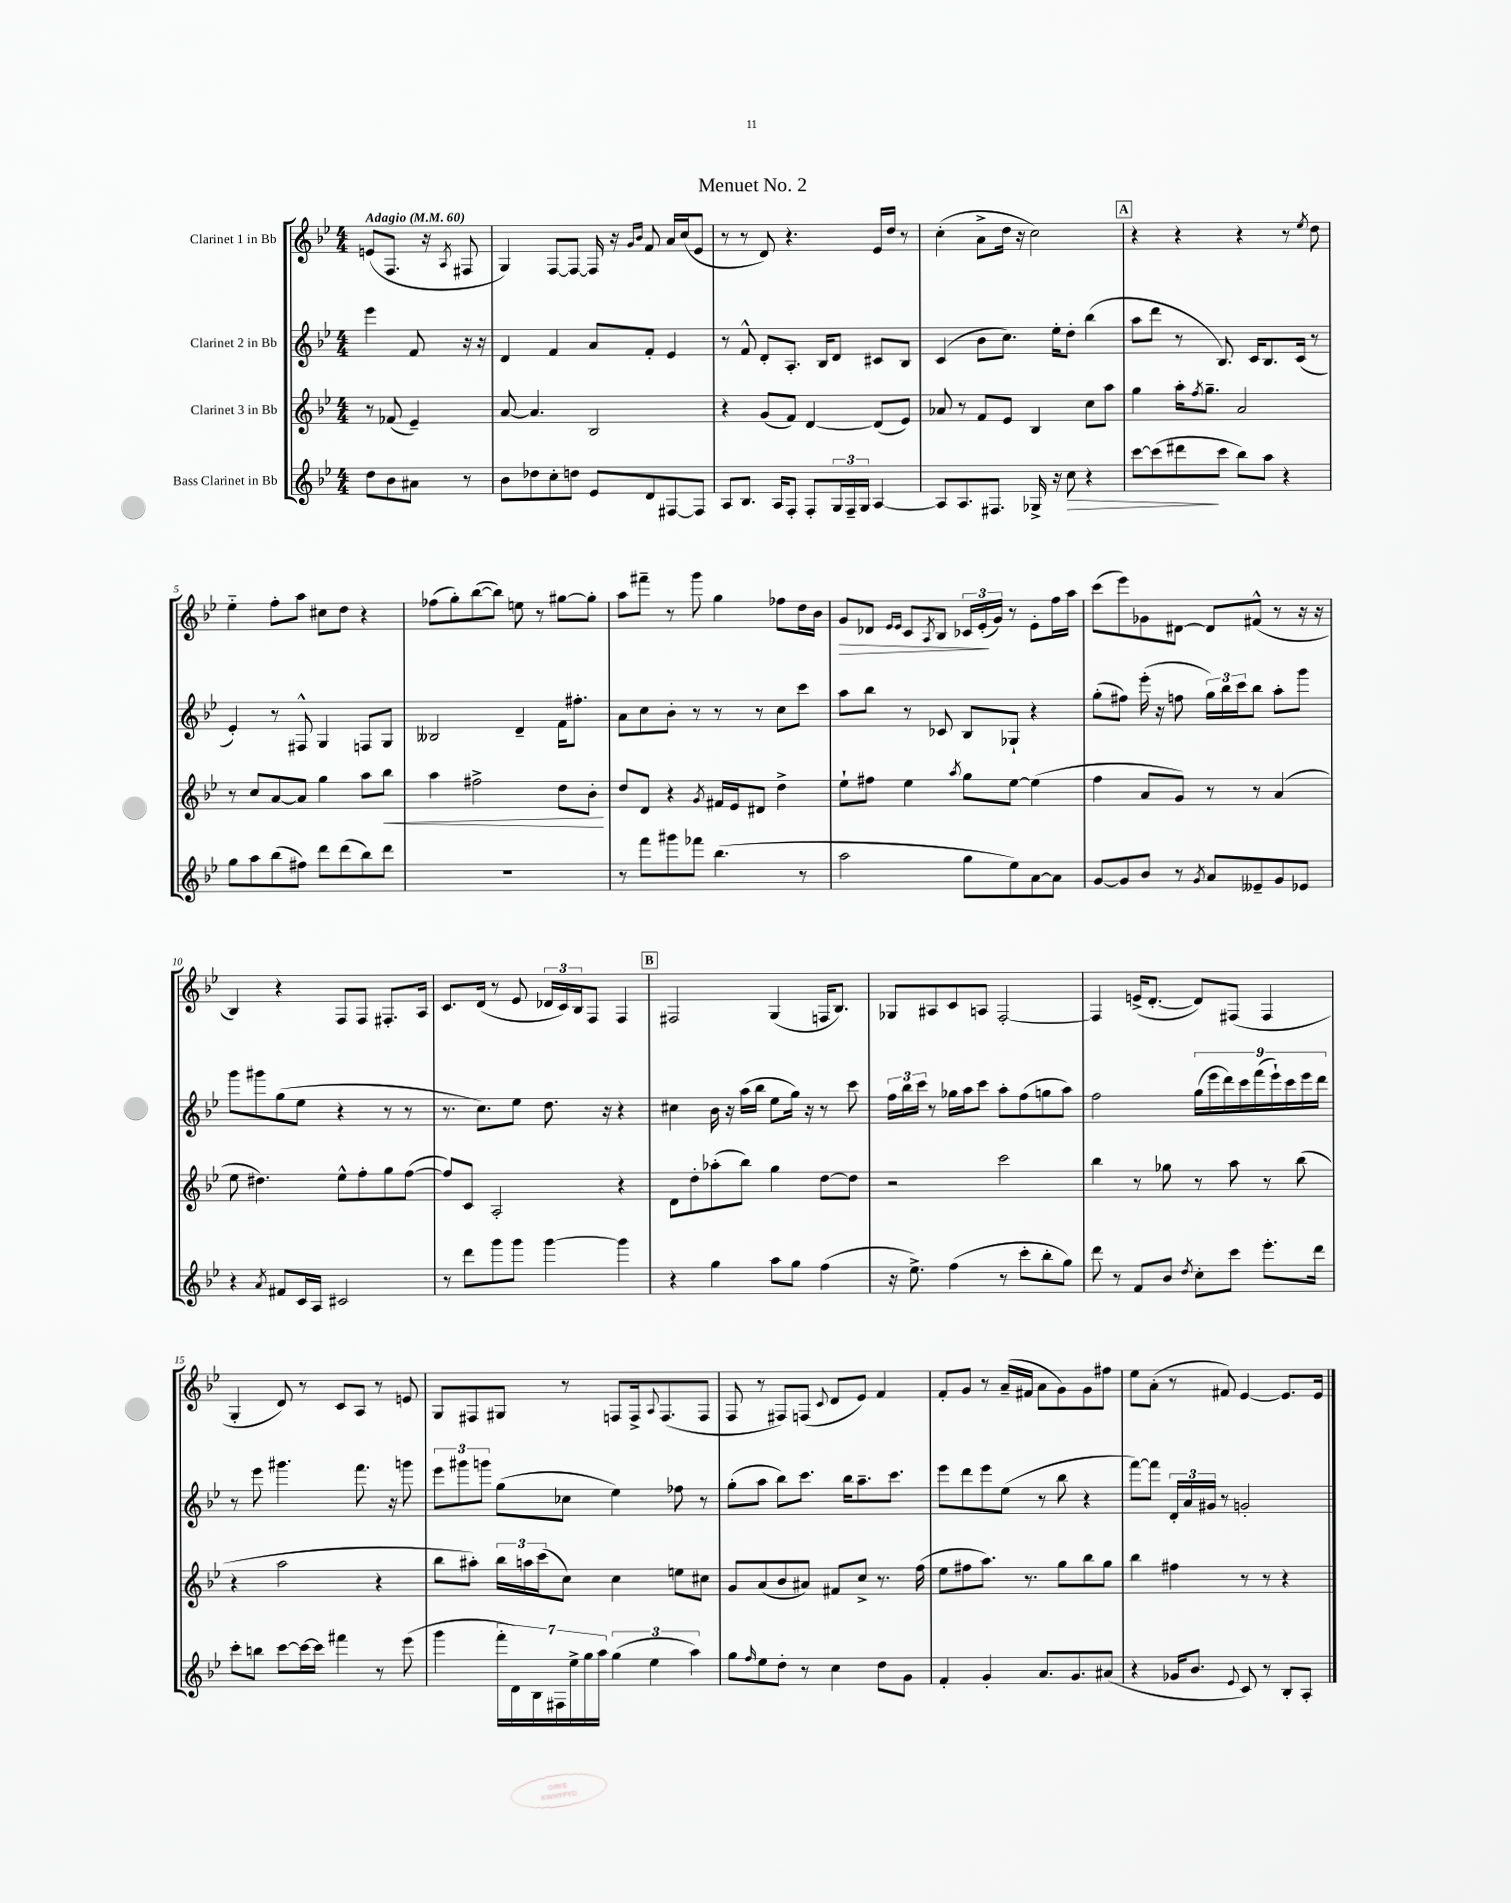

**kern	**dynam	**kern	**dynam	**kern	**kern	**dynam
*part4	*part4	*part3	*part3	*part2	*part1	*part1
*staff4	*staff4	*staff3	*staff3	*staff2	*staff1	*staff1
*I"Bass Clarinet in Bb	*	*I"Clarinet 3 in Bb	*	*I"Clarinet 2 in Bb	*I"Clarinet 1 in Bb	*
*clefG2	*	*clefG2	*	*clefG2	*clefG2	*
*k[b-e-]	*	*k[b-e-]	*	*k[b-e-]	*k[b-e-]	*
*M4/4	*	*M4/4	*	*M4/4	*M4/4	*
*MM60	*	*MM60	*	*MM60	*MM60	*
=	=	=	=	=	=	=
!	!	!	!	!	!LO:TX:a:B:t=Adagio	!
8dd\L	.	8r	.	4eee-\	(8en/L	.
8b-\	.	(8f-X/	.	.	8.F/J	.
8a#X\J	.	4e-~/)	.	8f/	.	.
.	.	.	.	.	16r	.
.	.	.	.	.	8qA/	.
8r	.	.	.	16r	8F#X/	.
.	.	.	.	16r	.	.
=1	=1	=1	=1	=1	=1	=1
8b-\L	.	[8a/	.	4d/	4G/)	.
8dd-X\	.	4.a/]	.	.	.	.
8cc'\	.	.	.	4f/	[8F/L	.
8ddn\J	.	.	.	.	8F/J_	.
8e-/L	.	2B-/	.	8a/L	16F/]	.
.	.	.	.	.	16r	.
.	.	.	.	.	16qqg/LL	.
.	.	.	.	.	16qqb-/JJ	.
8d/	.	.	.	8f'/J	8f/	.
[8F#X/	.	.	.	4e-/	16a/LL	.
.	.	.	.	.	(16cc/J	.
8F#/J]	.	.	.	.	8e-/J	.
=2	=2	=2	=2	=2	=2	=2
8A/L	.	4r	.	8r	8r	.
8.B-/J	.	.	.	8f^^/	8r	.
.	.	(8g/L	.	8d'/L	8d/)	.
16A/KL	.	.	.	.	.	.
8F'/J	.	8f/J)	.	8.A'/J	4.r	.
8F'/L	.	[4d/	.	.	.	.
.	.	.	.	16B-/KL	.	.
24G/L	.	.	.	8d/J	.	.
24F~/	.	.	.	.	.	.
24G/JJ	.	.	.	.	.	.
[4A/	.	(8d/L]	.	8c#X/L	16e-/LL	.
.	.	.	.	.	16dd/JJ	.
.	.	8e-/J)	.	8B-/J	8r	.
=3	=3	=3	=3	=3	=3	=3
8A/L]	.	8a-X/	.	(4c/	(4cc'\	.
8.A/	.	8r	.	.	.	.
.	.	8f/L	.	8b-\L	8a^\L	.
8.F#X/J	.	.	.	.	.	.
.	.	8e-/J	.	8.cc\J)	16dd\Jk	.
.	.	.	.	.	16r	.
16G-X^/	.	4B-/	.	.	2cc\)	.
16r	.	.	.	16ee-'\KL	.	.
!	!LO:HP:b	!	!	!	!	!
8cc\	>	.	.	8dd'\J	.	.
4r	.	8cc\L	.	(4bb-\	.	.
.	.	8aa\J	.	.	.	.
!!LO:REH:place=s1:t=A
=4	=4	=4	=4	=4	=4	=4
[8ccc\L	.	4gg\	.	8aa\L	4r	.
(8ccc\]	.	.	.	8ddd\J	.	.
8ddd#X\	.	16aa'\KL	.	8r	4r	.
.	.	8qff/	.	.	.	.
.	.	8.gg~\J	.	.	.	.
8ccc\J	]	.	.	8.B-/)	.	.
8bb-\L)	.	2a/	.	.	4r	.
.	.	.	.	16c/KL	.	.
8aa\J	.	.	.	8.B-/	.	.
4r	.	.	.	.	8r	.
.	.	.	.	(16c/Jk	.	.
.	.	.	.	.	8qee-/	.
.	.	.	.	8r	8dd\	.
!!LO:LB:g=z
=5	=5	=5	=5	=5	=5	=5
8gg\L	.	8r	.	4e-'/)	4ee-\	.
8aa\	.	8cc/L	.	.	.	.
(8bb-\	.	[8a/	.	8r	8ff'\L	.
8ff#X\J)	.	8a/J]	.	8F#X^^/	8aa\J	.
8ddd\L	.	4gg\	.	4G/	8cc#X\L	.
(8ddd\	.	.	.	.	8dd\J	.
8bb-\)	.	8aa\L	.	8Fn/L	4r	.
!	!	!	!LO:HP:b	!	!	!
8ddd\J	.	8bb-\J	<	8G/J	.	.
=6	=6	=6	=6	=6	=6	=6
1r	.	4aa\	.	2B--X/	(8ff-X\L	.
.	.	.	.	.	8gg'\)	.
.	.	2ff#X^\	.	.	([8bb-\	.
.	.	.	.	.	8bb-\J])	.
.	.	.	.	4d~/	8een\	.
.	.	.	.	.	8r	.
.	.	8dd\L	.	16f\KL	[8gg#X\L	.
.	.	.	.	8.ff#X'\J	.	.
.	.	8b-'\J	.	.	8gg#'\J]	.
.	.	.	[	.	.	.
=7	=7	=7	=7	=7	=7	=7
8r	.	8dd/L	.	8a\L	8aa\L	.
8fff\L	.	8d/J	.	8cc\	8fff#X~\J	.
8ggg#X\	.	4r	.	8b-'\J	8r	.
8fff-X\J	.	.	.	8r	8ggg\	.
.	.	8qg/	.	.	.	.
(4.bb-\	.	16f#X/LL	.	8r	4gg\	.
.	.	16e-/J	.	.	.	.
.	.	8d#X/J	.	8r	.	.
.	.	4dd^\	.	8cc\L	8ff-X\L	.
8r	.	.	.	8ccc\J	16dd\L	.
.	.	.	.	.	16b-\JJ	.
=8	=8	=8	=8	=8	=8	=8
!	!	!	!	!	!	!LO:HP:b
2aa\	.	8ee-`\L	.	8aa\L	8g/L	>
.	.	8ff#X\J	.	8bb-\J	8d-X/J	.
.	.	.	.	.	16qqe-/LL	.
.	.	.	.	.	16qqe-/JJ	.
.	.	4ee-\	.	8r	8c/L	.
.	.	.	.	.	8qA/	.
.	.	.	.	8c-X/	8B-/J	.
.	.	8qaa/	.	.	.	.
8gg\L	.	8gg\L	.	8B-/L	24c-X/LL	.
.	.	.	.	.	(24e-'/	.
.	.	.	.	.	24g/JJ)	]
8ee-\)	.	[8ee-\J	.	8G-X`/J	8r	.
[8a\	.	(4ee-\]	.	4r	8e-'\L	.
8a\J]	.	.	.	.	16ff\L	.
.	.	.	.	.	16aa\JJ	.
=9	=9	=9	=9	=9	=9	=9
[8g/L	.	4ff\	.	(8gg'\L	(8ccc\L	.
8g/]	.	.	.	8ff#X\J)	8eee-\)	.
8b-/J	.	8a/L	.	(16eee-'\	8g-X\	.
.	.	.	.	16r	.	.
8r	.	8g/J)	.	8ffn\	[8d#X\J	.
8qg/	.	.	.	.	.	.
8a/L	.	8r	.	24gg\LL)	8d#/L]	.
.	.	.	.	24bb-\	.	.
.	.	.	.	24ccc\J	.	.
8e--X~/	.	8r	.	8bb-\J	(8f#X^^/J	.
8g/	.	(4a/	.	8aa'\L	8r	.
8e-X/J	.	.	.	8ggg\J	16r	.
.	.	.	.	.	16r	.
!!LO:LB:g=z
=10	=10	=10	=10	=10	=10	=10
4r	.	8ee-\	.	8ggg\L	4B-/)	.
.	.	4.dd#X\)	.	8ggg#X\	.	.
8qa/	.	.	.	.	.	.
8f#X/L	.	.	.	(8gg\	4r	.
16c/L	.	.	.	8ee-\J	.	.
16A/JJ	.	.	.	.	.	.
2c#X/	.	8ee-^^\L	.	4r	8F/L	.
.	.	8ff'\	.	.	8F/J	.
.	.	8gg\	.	8r	8.F#X'/L	.
.	.	([8ff\J	.	8r	.	.
.	.	.	.	.	16A/Jk	.
=11	=11	=11	=11	=11	=11	=11
8r	.	8ff/L])	.	8.r	8.c/L	.
8ddd\L	.	8c/J	.	.	.	.
.	.	.	.	8.cc\L)	(16d/Jk	.
8ggg\	.	2A'/	.	.	8r	.
8ggg\J	.	.	.	8ee-\J	8e-/	.
[4ggg\	.	.	.	8.dd\	24d-X/LL	.
.	.	.	.	.	24c/)	.
.	.	.	.	.	24B-/J	.
.	.	.	.	.	8F/J	.
.	.	.	.	16r	.	.
4ggg\]	.	4r	.	4r	4F/	.
!!LO:REH:place=s1:t=B
=12	=12	=12	=12	=12	=12	=12
4r	.	8d\L	.	4cc#X\	2F#X/	.
.	.	8dd'\	.	.	.	.
4gg\	.	(8aa-X'\	.	16b-\	.	.
.	.	.	.	16r	.	.
.	.	8bb-\J)	.	(16aa\LL	.	.
.	.	.	.	16bb-\JJ	.	.
8aa\L	.	4gg\	.	8ee-\L	(4G/	.
8gg\J	.	.	.	16gg\Jk)	.	.
.	.	.	.	16r	.	.
(4ff\	.	[8dd\L	.	8r	16Fn/KL	.
.	.	.	.	.	8.B-/J)	.
.	.	8dd\J]	.	8ccc\	.	.
=13	=13	=13	=13	=13	=13	=13
16r	.	2r	.	24ff\LL	8G-X/L	.
.	.	.	.	24bb-\	.	.
8.ee-^\)	.	.	.	.	.	.
.	.	.	.	24ccc\JJ	.	.
.	.	.	.	8r	8A#X/	.
(4ff\	.	.	.	16gg-X\LL	8c/	.
.	.	.	.	16aa\J	.	.
.	.	.	.	8ccc\J	8An/J	.
8r	.	2ccc\	.	8aa'\L	[2F'/	.
8ccc'\L	.	.	.	(8ff\	.	.
8bb-'\	.	.	.	8ggn\	.	.
8gg\J)	.	.	.	8aa\J)	.	.
=14	=14	=14	=14	=14	=14	=14
8ddd\	.	4bb-\	.	2ff\	4F/]	.
8r	.	.	.	.	.	.
8f/L	.	8r	.	.	(16en^/KL	.
.	.	.	.	.	[8.d'/J	.
8b-/J	.	8gg-X\	.	.	.	.
8qdd/	.	.	.	.	.	.
8cc'\L	.	8r	.	(18gg\LL	8d/L])	.
.	.	.	.	18eee-\	.	.
.	.	.	.	18ddd\)	.	.
8ccc\J	.	8aa\	.	.	(8F#X/J	.
.	.	.	.	18ccc\	.	.
.	.	.	.	(18fff\	.	.
8.eee-'\L	.	8r	.	.	4F#/	.
.	.	.	.	18eee-`\)	.	.
.	.	.	.	18ccc\	.	.
.	.	(8bb-\	.	.	.	.
.	.	.	.	18eee-\	.	.
16ddd\Jk	.	.	.	.	.	.
.	.	.	.	18ddd\JJ	.	.
!!LO:LB:g=z
=15	=15	=15	=15	=15	=15	=15
8ccc'\L	.	4r	.	8r	4G'/	.
8bbn\J	.	.	.	8eee-\	.	.
[8ccc\L	.	2aa\	.	4.ggg#X\	8d/)	.
16ccc\L_	.	.	.	.	8r	.
16ccc\JJ]	.	.	.	.	.	.
4fff#X\	.	.	.	.	8c/L	.
.	.	.	.	8.fff\	8A/J	.
8r	.	4r	.	.	8r	.
.	.	.	.	16r	.	.
(8eee-\	.	.	.	8gggn\	8en/	.
=16	=16	=16	=16	=16	=16	=16
4ggg\	.	8bb-\L	.	12eee-\L	8G/L	.
.	.	.	.	12ggg#X\	.	.
.	.	8aa#X'\J)	.	.	8F#X/	.
.	.	.	.	12gggn\J	.	.
28fff'\LL	.	24bb-\LL	.	(8gg\L	8G#X/J	.
28d\)	.	.	.	.	.	.
.	.	24aan\	.	.	.	.
28B-\	.	.	.	.	.	.
.	.	(24ccc\J	.	.	.	.
28F#X\	.	.	.	.	.	.
.	.	8cc\J)	.	8cc-X\J	8r	.
28ee-^\	.	.	.	.	.	.
28gg\	.	.	.	.	.	.
28aa\JJ	.	.	.	.	.	.
(6gg\	.	4cc\	.	4ee-\)	8Fn/L	.
.	.	.	.	.	16F^/k	.
6ee-\	.	.	.	.	.	.
.	.	.	.	.	8qqA/	.
.	.	.	.	.	(8.F/	.
.	.	8een\L	.	8ff-X\	.	.
6aa\)	.	.	.	.	.	.
.	.	8cc#X\J	.	8r	8F/J	.
=17	=17	=17	=17	=17	=17	=17
8gg\L	.	8g/L	.	(8gg'\L	8F/	.
16qqff/	.	.	.	.	.	.
8ee-\	.	(8a/	.	8aa\J	8r	.
8dd'\J	.	8b-/	.	8bb-\L)	8F#X/L)	.
8r	.	8a#X/J)	.	8.ccc\J	(8Fn/J	.
.	.	.	.	.	8qqc/	.
4cc\	.	8f#X/L	.	.	8d/L	.
.	.	.	.	16bb-\KL	.	.
.	.	8cc^/J	.	8.aa~\	8e-/J)	.
8dd\L	.	8.r	.	.	4f/	.
.	.	.	.	8.ccc\J	.	.
8g\J	.	.	.	.	.	.
.	.	(16ff\	.	.	.	.
=18	=18	=18	=18	=18	=18	=18
4f'/	.	8ee-\L	.	8eee-\L	8f'/L	.
.	.	8ff#X\	.	8ddd\	8g/J	.
4g'/	.	8.aa\J)	.	8eee-\	8r	.
.	.	.	.	(8ee-\J	(16a~/LL	.
.	.	8.r	.	.	16f#X/JJ	.
8.a/L	.	.	.	8r	8a\L	.
.	.	8gg\L	.	8bb-\	8g\)	.
8.g/	.	.	.	.	.	.
.	.	8bb-\	.	4r	8g\	.
(8a#X/J	.	8gg\J	.	.	8ff#X\J	.
=19	=19	=19	=19	=19	=19	=19
4r	.	4bb-\	.	[8fff\L)	8ee-\L	.
.	.	.	.	8fff\J]	(8a'\J	.
16g-X/KL	.	4ff#X\	.	24d'/LL	8r	.
.	.	.	.	24a/	.	.
8.b-/J	.	.	.	.	.	.
.	.	.	.	24g#X/JJ	.	.
.	.	.	.	8r	8f#X/)	.
8qqe-/	.	.	.	.	.	.
8c/)	.	8r	.	2gn'/	[4e-/	.
8r	.	8r	.	.	.	.
8B-'/L	.	4r	.	.	8.e-/L]	.
8A'/J	.	.	.	.	.	.
.	.	.	.	.	16e-/Jk	.
==	==	==	==	==	==	==
*-	*-	*-	*-	*-	*-	*-
